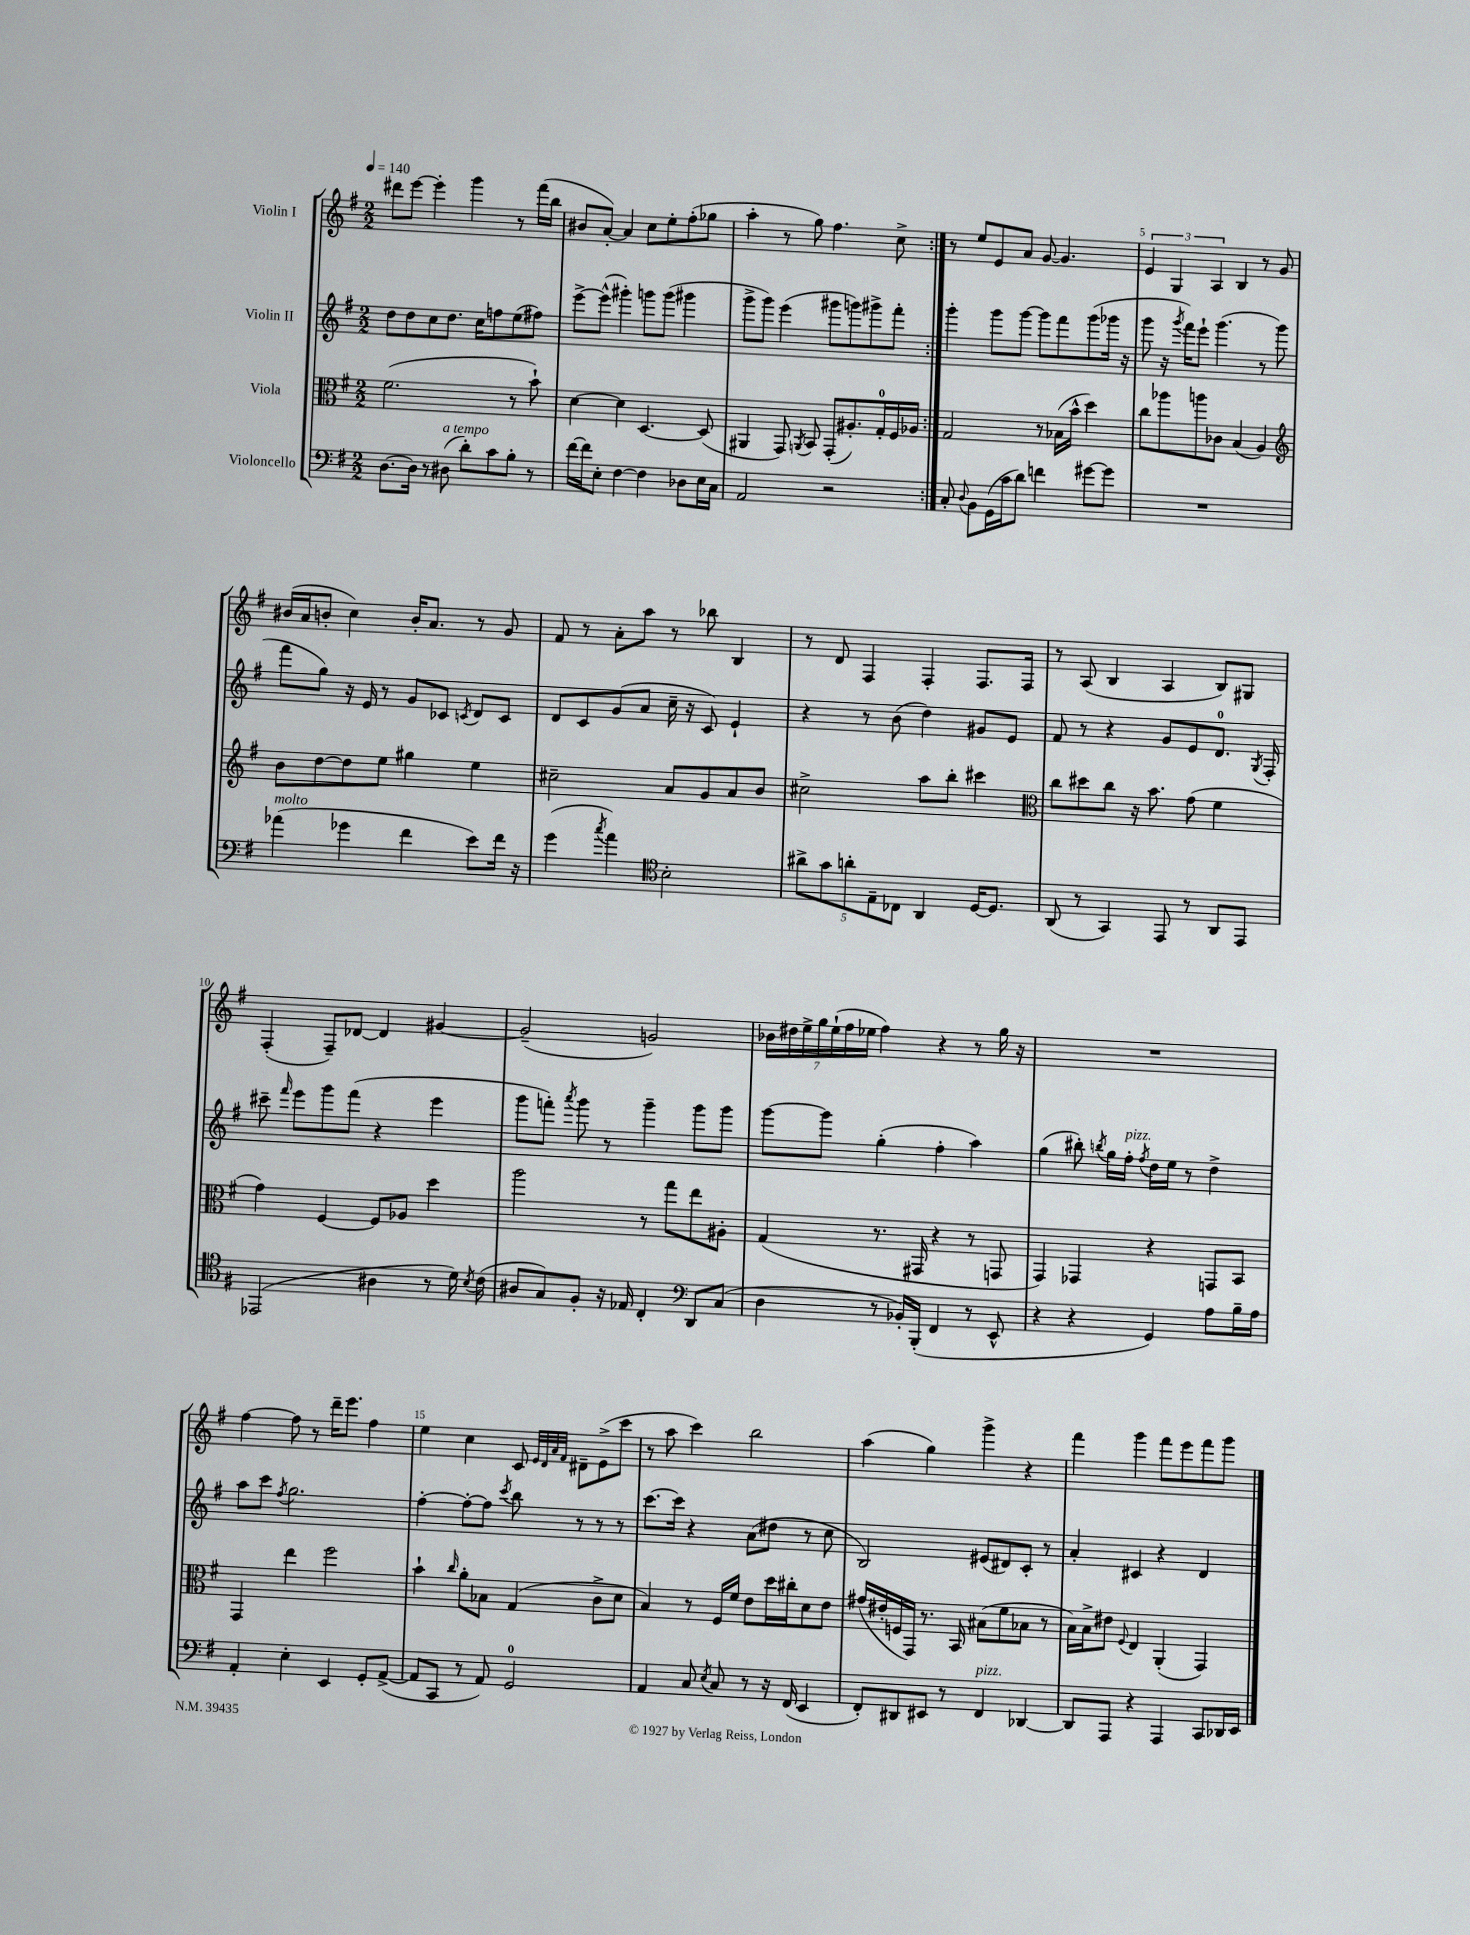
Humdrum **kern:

**kern	**kern	**kern	**kern
*part4	*part3	*part2	*part1
*staff4	*staff3	*staff2	*staff1
*I"Violoncello	*I"Viola	*I"Violin II	*I"Violin I
*clefF4	*clefC3	*clefG2	*clefG2
*k[f#]	*k[f#]	*k[f#]	*k[f#]
*M2/2	*M2/2	*M2/2	*M2/2
*MM140	*MM140	*MM140	*MM140
=1	=1	=1	=1
[8.D\L	(2.f#\	8dd\L	8ddd#X\L
.	.	8dd\	[8eee\J
16D\Jk]	.	.	.
8r	.	8cc\	4eee'\]
!LO:TX:a:i:t=a tempo	!	!	!
(8D#X\	.	8.dd\J	.
8d'\L)	.	.	4ggg\
.	.	16cc\KL	.
8c\	.	8ffn\	.
8B'\J	8r	(8ee\	8r
8r	8b`\)	8ff#X\J)	(16fff#\LL
.	.	.	16bb\JJ
=2	=2	=2	=2
[16f#\LL	[4d\	[8eee^\L	8b#X/L
16f#\J]	.	.	.
8E'\J	.	(8eee^^\J]	[8a'/J)
[4F#\	4d\]	4ggg#X'\)	4a/]
4F#\]	[4.D/	8gggn\L	8cc\L
.	.	(8ggg\J	8ee'\
8D-X\L	.	4ggg#X\	(8ff#'\
16E\L	(8D/]	.	8gg-X\J
16C\JJ	.	.	.
=3	=3	=3	=3
2AA/	4AA#X/	8ggg^\L	4aa'\
.	.	8ggg\J)	.
.	8GG/)	(4eee\	8r
.	8qAAn/	.	.
.	8BB/	.	8gg\)
2r	(8GG'/L	8ggg#X\L	4.ff#\
.	8.A#X'/)	8gggn\)	.
.	.	8ggg#X^\	.
.	16G'/L	.	.
.	16F#/	8fff#'\J	8cc^\
.	16A-X/JJ	.	.
=4:|!	=4:|!	=4:|!	=4:|!
8C'/	2G/	4ggg'\	8r
8qqD/	.	.	.
8BB\L	.	.	8ee/L
(16GG\L	.	8ggg\L	8e/
16c\J	.	.	.
8d\J)	.	[8ggg\J	8a/J
4fn\	8r	8ggg\L]	[8g/
.	(16B-X\LL	8fff#\	4.g/]
.	16b^^\JJ	.	.
[8g#X\L	4dd\)	(8ggg\	.
8g#\J]	.	16ggg-X\Jk	.
.	.	16r	.
=5	=5	=5	=5
1r	8cc\L	8ggg\	6e/
.	8aa-X\	16r	.
.	.	.	6G/
.	.	8qggg/	.
.	.	16fff#\KL)	.
.	8aan\	8eee`\J	.
.	.	.	6A/
.	8c-X\J	(4.ggg\	.
.	(4B/	.	4B/
.	4A/)	8r	8r
.	.	8ggg\	8g/
!!LO:LB:g=z
=6	=6	=6	=6
*	*clefG2	*	*
!LO:TX:a:i:t=molto	!	!	!
(4a-X\	8b\L	8fff#\L	(16b#X/LL
.	.	.	16a/J
.	[8dd\	8gg\J)	8bn'/J
4g-X\	8dd\]	16r	4cc\)
.	.	16e/	.
.	8ee\J	8r	.
4f#\	4gg#X\	8g/L	16b'/KL
.	.	.	8.a/J
.	.	8c-X/J	.
.	.	8qcn/	.
8e\L)	4ee\	8d/L	8r
16f#\Jk	.	8c/J	8g/
16r	.	.	.
=7	=7	=7	=7
(4g\	2cc#X~\	8d/L	8f#/
.	.	8c/	8r
8qcc/	.	.	.
4a\)	.	(8g/	8a'\L
.	.	8a/J	8aa\J
*clefC4	*	*	*
2B'\	8a/L	16cc~\	8r
.	.	16r	.
.	8g/	8c/)	8bb-X\
.	8a/	4e`/	4B/
.	8b/J	.	.
=8	=8	=8	=8
10a#X^\L	2cc#X^\	4r	8r
10g\	.	.	.
.	.	.	8d/
10an'\	.	.	.
.	.	8r	4F#/
10E~\	.	.	.
.	.	(8b\	.
10C-X\J	.	.	.
4AA/	8aa\L	4dd\)	4F#'/
.	8bb'\J	.	.
[16D/KL	4ccc#X\	8g#X/L	8.F#/L
8.D/J]	.	.	.
.	.	8e/J	.
.	.	.	16F#/Jk
=9	=9	=9	=9
*	*clefC3	*	*
(8AA/	8cc\L	8f#/	8r
8r	8dd#X\	8r	(8A/
4GG/)	8cc\J	4r	4B/
.	16r	.	.
.	8.b\	.	.
8EE/	.	8g/L	4A/
8r	(8g\	8e/	.
8AA/L	4f#\	8.d/J	8B/L)
8EE/J	.	.	8G#X/J
.	.	8qG/	.
.	.	16F#'/	.
!!LO:LB:g=z
=10	=10	=10	=10
(2EE-X/	4g\)	8ccc#X~\	(4F#'/
.	.	16qqfff#/	.
.	.	8eee\L	.
.	[4F#/	8ggg\	8F#~/L)
.	.	(8fff#\J	[8d-X/J
4A#X\	8F#/L]	4r	4d-/]
.	8A-X/J	.	.
8r	4dd\	4eee\	[4g#X/
16d\)	.	.	.
8qB/	.	.	.
(16c\	.	.	.
=11	=11	=11	=11
8A#X/L	2aa\	8ggg\L	(2g#~/]
8G/)	.	8fffn'\J)	.
.	.	8qaaa/	.
8F#'/J	.	8ggg\	.
16r	.	8r	.
16E-X/	.	.	.
4C'/	8r	4ggg~\	2gn/)
.	8gg\L	.	.
*clefF4	*	*	*
8DD/L	8ee\	8ggg\L	.
(8C/J	8A#X'\J	8ggg\J	.
=12	=12	=12	=12
4D\	(4G/	[8ggg\L	28b-X\LL
.	.	.	28dd#X\
.	.	.	28ee^\
.	.	.	28gg\
.	.	8ggg\J]	.
.	.	.	(28ee`\
.	.	.	28ff#\
.	.	.	28ee-X\JJ
8r	8.r	(4gg'\	4ff#\)
16BB-X'/LL)	.	.	.
(16BBB'/JJ	16GG#X/	.	.
4FF#/	4r	4ff#'\	4r
8r	8r	4aa\)	8r
8EE^^/	8GGn/	.	16gg\
.	.	.	16r
=13	=13	=13	=13
4r	4GG/)	(4gg\	1r
4r	4GG-X/	8bb#X'\)	.
.	.	8qbbn/	.
.	.	16gg\LL	.
!	!	!LO:TX:a:i:t=pizz.	!
.	.	16ff#'\JJ	.
.	.	8qff#/	.
4GG/)	4r	16dd\LL	.
.	.	16ee\JJ	.
.	.	8r	.
8A\L	8GGn/L	4dd^\	.
16B~\L	8BB/J	.	.
16A\JJ	.	.	.
!!LO:LB:g=z
=14	=14	=14	=14
4AA'/	4GG/	8aa\L	[4ff#\
.	.	8ccc\J	.
.	.	8qff#/	.
4E'\	4ee\	2.gg\	8ff#\]
.	.	.	8r
4EE/	2ff#\	.	16ddd~\KL
.	.	.	8.eee\J
8GG'/L	.	.	4ff#\
([8AA^/J	.	.	.
=15	=15	=15	=15
8AA/L]	4b`\	[4ff#'\	4ee\
8CC/J	.	.	.
.	16qqcc/	.	.
8r	8a'\L	8ff#'\L_	4cc\
8AA/)	8B-X\J	8ff#\J]	.
.	.	8qccc/	.
2GG/	(4G/	8bb\	8c/
.	.	.	32qqe/LLL
.	.	.	32qqd/
.	.	.	32qqa/
.	.	.	32qqf#/JJJ
.	.	8r	8d#X~\L
.	8c^\L	8r	(8e^\
.	8d\J	8r	8ccc\J
=16	=16	=16	=16
4AA/	4B/)	[8.ccc\L	8r
.	.	.	8aa\
.	.	16ccc\Jk]	.
8C/	8r	4r	4ccc\)
8qE/	.	.	.
8C/	16F#/LL	.	.
.	16f#/JJ	.	.
8r	8e\L	(8a\L	2bb\
16r	16dd\L	8dd#X\J	.
(16FF#/	16cc#X'\J	.	.
4EE/	8d\	8r	.
.	8e\J	8cc\	.
=17	=17	=17	=17
8FF#'/L)	(16g#X/LL	2B/)	(4aa\
.	16e#X'/	.	.
8DD#X/	16Fn/	.	.
.	16GG/JJ)	.	.
8EE#X/J	8.r	.	4gg\)
8r	.	.	.
.	16BB/	.	.
!LO:TX:a:i:t=pizz.	!	!	!
4FF#/	(8B#X\L	(8e#X/L	4ggg^\
.	8f#\	8d#X/)	.
[4DD-X/	8B-X\J	8c'/J	4r
.	8r	8r	.
=18	=18	=18	=18
8DD-/L]	16B\LL)	4a'/	4fff#\
.	16B^\J	.	.
8AAA/J	8e#X\J	.	.
.	8qqF#/	.	.
4r	4E/	4c#X/	4ggg\
4AAA/	(4AA'/	4r	8fff#\L
.	.	.	8eee\
8CC/L	4GG/)	4d/	8fff#\
16DD-X/L	.	.	8ggg\J
16EE/JJ	.	.	.
==	==	==	==
*-	*-	*-	*-
